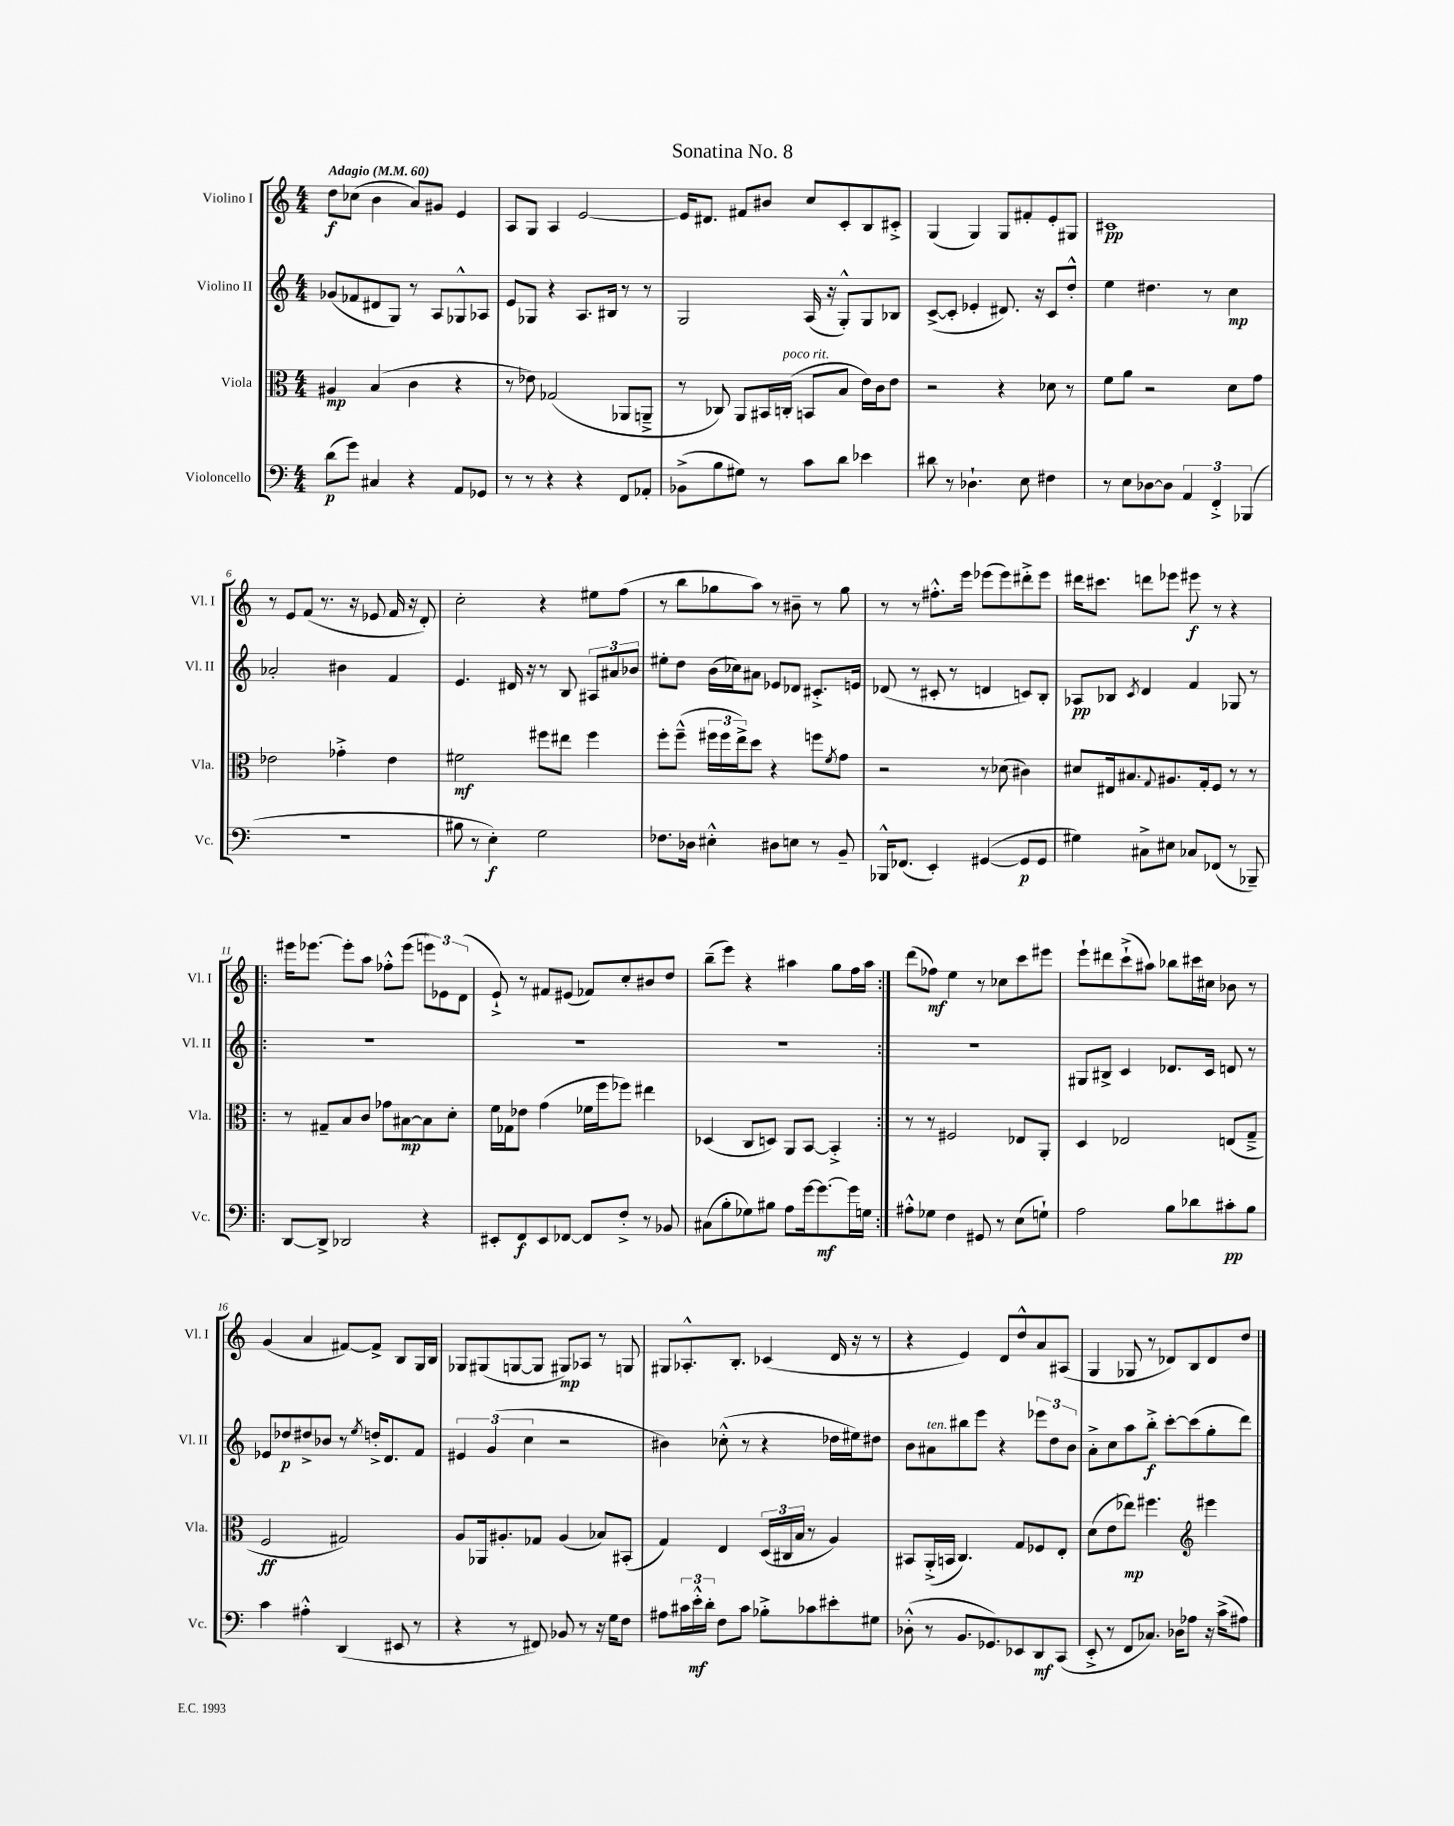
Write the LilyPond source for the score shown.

\header { title = "Sonatina No. 8" }
<<
\new StaffGroup <<
\new Staff = "s0" \with { instrumentName = "Violino I" shortInstrumentName = "Vl. I" } {
    \clef treble \key c \major \numericTimeSignature \time 4/4 \tempo "Adagio" 4 = 60
    d''8\f ces''8( b'4 a'8) gis'8 e'4 |
    a8 g8 a4 e'2~ |
    e'16 dis'8. fis'8 bis'8 c''8 c'8-. b8 cis'8-.-> |
    g4( g4) g8 fis'8-. e'8-. gis8 |
    cis'1\pp |
    r8 e'8 f'8( r8. r16 ees'8 f'16 r16 d'8-.) |
    c''2-. r4 eis''8 f''8( |
    r8 b''8 ges''8 a''8) r8 bis'8-- r8 ges''8 |
    r8 r8 fis''8.-.-^ e'''16 ees'''8( ees'''8) dis'''8-.-> ees'''8 |
    dis'''16 cis'''8. d'''8 ees'''8 eis'''8\f r8 r4 |
    \repeat volta 2 { eis'''16 ees'''8.~ ees'''8-. a''8 fes''8-.-^ ees'''8( \tuplet 3/2 { e'''8) ees'8 d'8( } |
    e'8-!->) r8 fis'8 eis'8( fes'8) c''8-. bis'8 d''8 |
    b''8--( e'''8) r4 ais''4 g''8 f''16 ais''16 | }
    d'''8( fes''8\mf) e''4 r8 ces''8 c'''8 eis'''8 |
    e'''8-! dis'''8 c'''8-!->( ais''8) bes''8 cis'''16 cis''16 bes'8 r8 |
    g'4( a'4 fis'8~) fis'8-> b8 g16 b16 |
    ges8 gis8( g8~ g8 gis8\mp) aes8 r8 g8 |
    gis8 aes8.-.-^ b8.-. ces'4( d'16 r16 r8 |
    r4 e'4) d'8 d''8-^ a'8 ais8( |
    g4 ges8 r8 des'8) b8 des'8 d''8 \bar "|." |
}
\new Staff = "s1" \with { instrumentName = "Violino II" shortInstrumentName = "Vl. II" } {
    \clef treble \key c \major \numericTimeSignature \time 4/4
    ges'8( fes'8 dis'8 g8) r8 a8 ges8-^ aes8 |
    e'8 ges8 r4 a8. bis16 r8 r8 |
    g2 a16( r16 g8-.-^) g8 bes8 |
    c'8~->( c'8-. ees'4-. dis'8.) r16 c'8 d''8-.-^ |
    e''4 dis''4. r8 c''4\mp |
    aes'2-. bis'4 f'4 |
    e'4. dis'16 r16 r8 b8 \tuplet 3/2 { ais8 ais'8 bes'8 } |
    eis''8-. d''8 b'16( ces''16) ais'8 ees'8 des'8 cis'8.-.-> e'16 |
    des'8( r8 cis'8-. r8 d'4 c'8) b8-. |
    aes8\pp bes8 \acciaccatura { c'8 } d'4 f'4 ges8 r8 |
    \repeat volta 2 { R1 |
    R1 |
    R1 | }
    R1 |
    gis8 bis8-> c'4 des'8. c'16 d'8 r8 |
    ees'8 des''8\p dis''8-> bes'8 r8 \acciaccatura { e''8 } d''16-.-> d'8. f'8 |
    \tuplet 3/2 { eis'4 g'4( c''4 } r2 |
    bis'4) ces''8-.-^( r8 r4 des''16 eis''16) dis''8 |
    b'8 ais'8^\markup { \italic "ten." } bis''8 e'''8 r4 \tuplet 3/2 { ees'''8 d''8 b'8 } |
    a'8-.-> c''8 a''8 b''8-.->\f c'''8~-. c'''8( g''8-. d'''8) \bar "|." |
}
\new Staff = "s2" \with { instrumentName = "Viola" shortInstrumentName = "Vla." } {
    \clef alto \key c \major \numericTimeSignature \time 4/4
    ais4\mp b4( c'4 r4 |
    r8 ees'8) ges2( aes,8 a,8---> |
    r8 ces8) a,8 bis,16 c16-.^\markup { \italic "poco rit." }( b,8 b8 e'16) c'16 e'8 |
    r2 r4 des'8 r8 |
    f'8 a'8 r2 d'8 g'8 |
    ees'2 ges'4-.-> ees'4 |
    fis'2\mf fis''8 eis''8 fis''4 |
    f''8-. f''8---^( \tuplet 3/2 { fis''16 fis''16 e''16->) } d''8 r4 f''8 \acciaccatura { f'8 } g'8 |
    r2 r8 des'8( cis'4) |
    dis'8 eis16 bis8. \appoggiatura { g8 } ais8. g16-. f8 r8 r8 |
    \repeat volta 2 { r8 gis8-- b8 c'8 ges'8 bis8~\mp bis8 d'8-. |
    f'16 ges16 ees'8 g'4( fes'16 f''16 fes''8) eis''4 |
    des4( c8 d8) a,8 b,8~ b,4-.-> | }
    r8 r8 fis2 ees8 a,8-. |
    d4 ees2 e8( g8---> |
    f2\ff gis2) |
    a8 aes,16 ais8.-. ges8 ais4( bes8) bis,8-.( |
    g4) e4 \tuplet 3/2 { d16( cis16 b16 } r8 a4) |
    bis,8 a,16-.->( b,16 c4.) g8 fes8 e8-. |
    d'8( e'8 ees''8\mp) fis''4. \clef treble eis'''4 \bar "|." |
}
\new Staff = "s3" \with { instrumentName = "Violoncello" shortInstrumentName = "Vc." } {
    \clef bass \key c \major \numericTimeSignature \time 4/4
    d'8\p( g'8) cis4 r4 a,8 ges,8 |
    r8 r8 r4 r4 f,8 aes,8-. |
    bes,8->( b8 gis8) r8 c'8 d'8 ees'4 |
    dis'8 r8 des4.-! e8 fis4 |
    r8 e8 des8~ des8 \tuplet 3/2 { a,4 f,4-.-> bes,,4( } |
    R1 |
    bis8 r8 e4-.\f) g2 |
    fes8. des16 eis4-.-^ dis8 e8 r8 b,8-- |
    bes,,16-^ fes,8.( e,4-.) gis,4~( gis,8\p gis,8 |
    gis4) cis8-> eis8 ces8 fes,8( r8 bes,,8--) |
    \repeat volta 2 { d,8~ d,8-> des,2 r4 |
    eis,8-. f,8\f eis,8 fes,8~ fes,8 f8-.-> r8 bes,8 |
    cis8( b8-. ges8) bis8 a8 g'16~ g'8.~\mf g'16 g16 | }
    ais8-.-^ ges8 f4 gis,8 r8 e8( g8-!) |
    a2 b8 des'8 cis'8-.\pp b8 |
    c'4 ais4-.-^ d,4( eis,8 r8 |
    r4 r8 fis,8) bes,8 r8 r16 g16 f8 |
    ais8 \tuplet 3/2 { cis'16 e'16-.-^\mf d'16-. } f8 cis'8 bes8-.-> ces'8 eis'8-. gis8 |
    des8-.-^( r8 b,8. ges,8.) ees,8 d,8\mf c,8( |
    e,8-.-> r8 f,8 ces8.) des16 aes8 r16 c'16->( ais8) \bar "|." |
}
>>
>>
